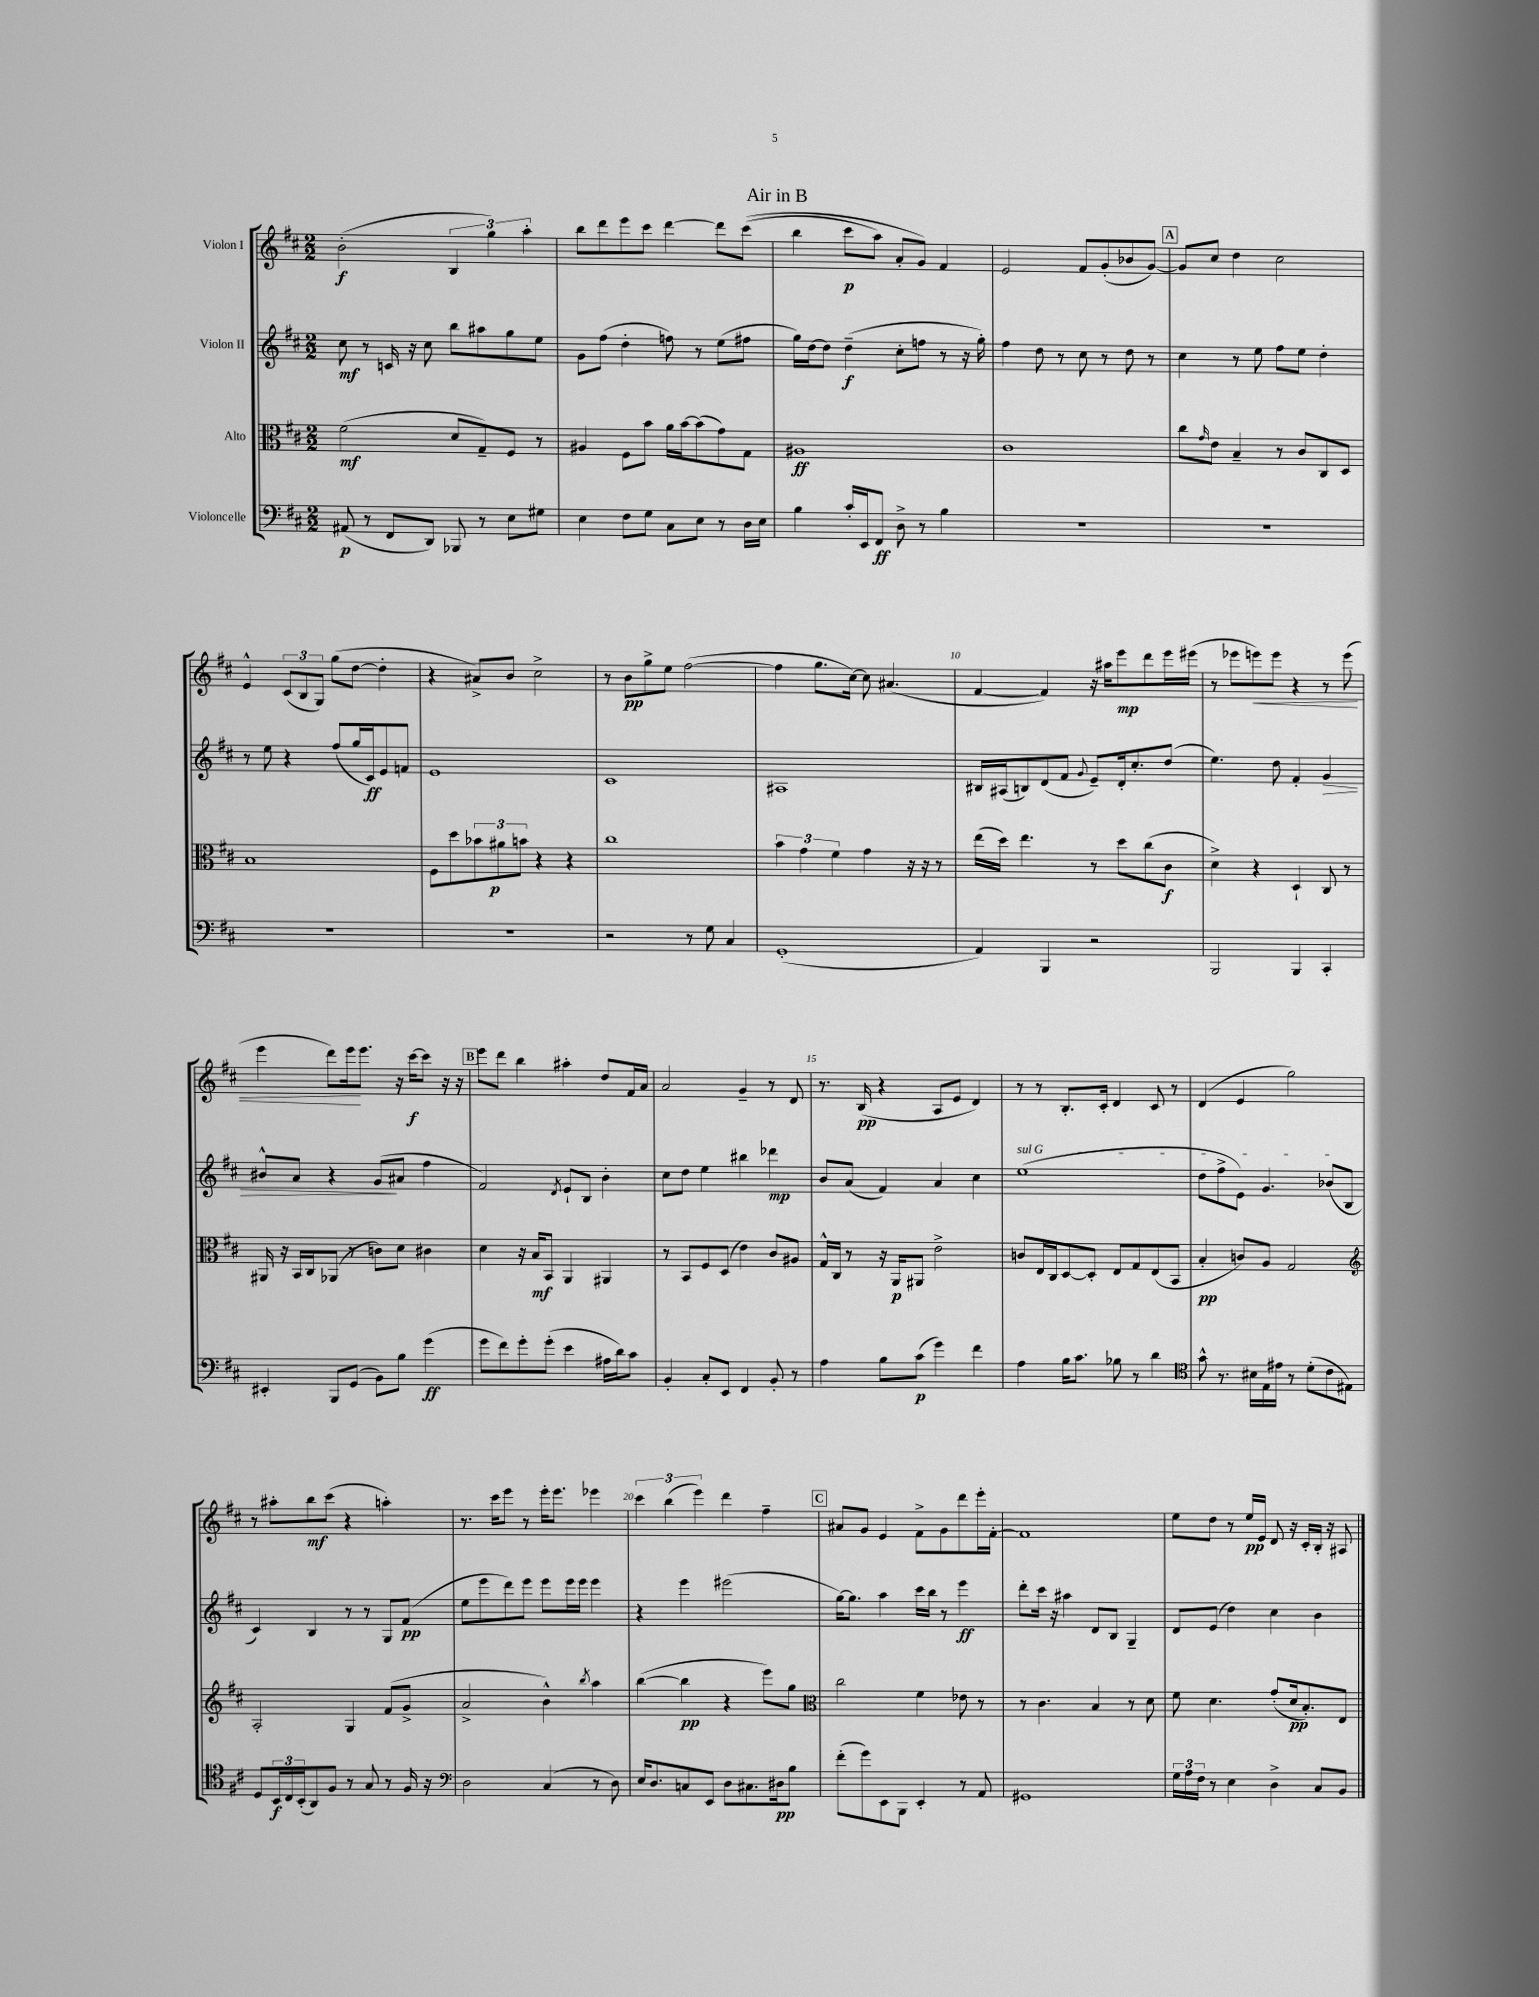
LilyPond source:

\header { title = "Air in B" }
<<
\new StaffGroup <<
\new Staff = "s0" \with { instrumentName = "Violon I" } {
    \clef treble \key d \major \numericTimeSignature \time 2/2
    b'2-.\f( \tuplet 3/2 { b4 g''4) a''4-. } |
    b''8 d'''8 e'''8 cis'''8 d'''4~ d'''8 cis'''8(\( |
    b''4 cis'''8\p a''8) a'8-. g'8\) fis'4 |
    e'2 fis'8 g'8-.( bes'8 g'8~) |
    \mark \markup { \box "A" } g'8 cis''8 d''4 cis''2 |
    e'4-^ \tuplet 3/2 { cis'8( b8 g8) } g''8( d''8~ d''4-. |
    r4 ais'8->) b'8 cis''2-> |
    r8 b'8\pp g''8-> e''8 fis''2~( |
    fis''4 g''8. cis''16~) cis''8 ais'4.( |
    fis'4~ fis'4) r16 ais''16 e'''8\mp d'''8 e'''16 eis'''16( |
    r8 ees'''8 e'''8\<) e'''8 r4 r8 e'''8( |
    e'''4 d'''8) e'''16\! e'''8. r16 cis'''16~\f cis'''8 r16 r16 |
    \mark \markup { \box "B" } e'''8 d'''8 b''4 ais''4-. d''8 fis'16 a'16 |
    a'2 g'4-- r8 d'8 |
    r8. b16\pp( r4 a8 e'8 d'4) |
    r8 r8 b8.-. cis'16-. d'4 cis'8 r8 |
    d'4( e'4 g''2) |
    r8 ais''8-. b''8\mf cis'''8( r4 a''4-.) |
    r8. cis'''16 e'''8 r8 e'''16-. e'''8. ees'''4 |
    \tuplet 3/2 { cis'''4 b''4( e'''4) } d'''4 fis''4-- |
    \mark \markup { \box "C" } ais'8 g'8 e'4 fis'8-> g'8 d'''8 e'''16-. fis'16~-. |
    fis'1 |
    e''8 d''8 r8 e''16\pp e'16 d'8 r16 cis'16-. b16-. r16 ais8 \bar "|." |
}
\new Staff = "s1" \with { instrumentName = "Violon II" } {
    \clef treble \key d \major \numericTimeSignature \time 2/2
    cis''8\mf r8 c'16 r16 cis''8 b''8 ais''8 g''8 e''8 |
    g'8 fis''8( d''4-. f''8) r8 e''8( fis''8 |
    g''16) d''16~ d''8 d''4--\f( cis''8-. f''8 r8 r16 g''16-.) |
    fis''4 d''8 r8 cis''8 r8 d''8 r8 |
    \mark \markup { \box "A" } cis''4 r8 e''8 fis''8 e''8 d''4-. |
    r8 e''8 r4 fis''8( g''16 cis'16\ff) e'8 f'8 |
    e'1 |
    cis'1 |
    ais1 |
    bis16 ais16( b8) d'8( fis'8 \appoggiatura { g'8 } e'8--) d'16-. cis''8.-. d''8( |
    e''4.) d''8 fis'4-. g'4\> |
    bis'8-^ a'8 r4 g'8\!( ais'8 fis''4 |
    \mark \markup { \box "B" } fis'2) \acciaccatura { d'8 } e'8-! b8 b'4-. |
    cis''8 d''8 e''4 bis''4 des'''4\mp |
    b'8 a'8( fis'4) a'4 cis''4 |
    \once \override TextSpanner.bound-details.left.text = \markup { \italic "sul G" } e''1\startTextSpan( |
    d''8 fis''8-> e'8) g'4. bes'8( b8\stopTextSpan |
    cis'4) b4 r8 r8 g8 fis'8\pp( |
    e''8 e'''8 d'''8) e'''8 e'''8 e'''16 e'''16 e'''4 |
    r4 e'''4 eis'''2( |
    \mark \markup { \box "C" } g''16~) g''8. a''4 cis'''16 b''16 r8 e'''4\ff |
    d'''8-. cis'''16 r16 ais''4 d'8 b8 g4-- |
    d'8 e'8( d''4) cis''4 b'4 \bar "|." |
}
\new Staff = "s2" \with { instrumentName = "Alto" } {
    \clef alto \key d \major \numericTimeSignature \time 2/2
    fis'2\mf( d'8 g8--) fis8 r8 |
    ais4 fis8 b'8 a'16 b'16~ b'8( g'8) g8 |
    ais1\ff |
    cis'1 |
    \mark \markup { \box "A" } cis''8 \grace { g'16 } e'8 b4-- r8 cis'8 cis8 d8 |
    b1 |
    fis8 d''8 \tuplet 3/2 { bes'8 ais'8\p b'8 } r4 r4 |
    cis''1 |
    \tuplet 3/2 { b'4 g'4 fis'4 } g'4 r16 r16 r8 |
    e''16( d''16) e''4. r8 d''8 cis''8( cis'8\f |
    d'4->) r4 d4-! cis8 r8 |
    ais,16 r16 b,16 cis16 aes,8( r8 c'8) d'8 cis'4 |
    \mark \markup { \box "B" } d'4 r16 b16\mf b,8 a,4 ais,4 |
    r8 b,8 fis8 d8( e'4) cis'8 ais8 |
    g16-^ cis16 r8 r16 a,16\p ais,8 e'2-> |
    c'8 e16 cis16 d8~ d8-. e8 g8 e8( b,8 |
    b4-.\pp c'8) a8 g2 |
    \clef treble a2-. g4 fis'8( g'8-> |
    a'2-> b'4-^) \acciaccatura { b''8 } a''4 |
    b''4~( b''4\pp r4 e'''8) g''8 |
    \mark \markup { \box "C" } \clef alto cis''2 fis'4 ees'8 r8 |
    r8 cis'4. b4 r8 d'8 |
    fis'8 d'4. g'8-.( d'16\pp b8.-.) e8 \bar "|." |
}
\new Staff = "s3" \with { instrumentName = "Violoncelle" } {
    \clef bass \key d \major \numericTimeSignature \time 2/2
    ais,8\p( r8 fis,8 d,8) bes,,8 r8 e8 gis8 |
    e4 fis8 g8 cis8 e8 r8 d16 e16 |
    b4 cis'16-. e,16 fis,8\ff d8-> r8 b4 |
    R1 |
    \mark \markup { \box "A" } R1 |
    R1 |
    R1 |
    r2 r8 g8 cis4 |
    g,1-.( |
    a,4) b,,4 r2 |
    b,,2 b,,4 cis,4-. |
    eis,4-. b,,8 g,8( b,8) b8 g'4\ff( |
    \mark \markup { \box "B" } g'8 fis'8) g'8-. g'8-.( e'4 ais16 d'16) cis'8 |
    b,4-. cis8-. e,8 fis,4 b,8-. r8 |
    a4 b8 cis'8\p( g'4) fis'4 |
    a4 b16 cis'8. bes8 r8 d'4 |
    \clef tenor g'8-^ r8. bis16 e16 eis'16 r8 d'8-.( cis'8 eis8) |
    d8 \tuplet 3/2 { b,16\f cis16 b,16-.( } a,8) fis8 r8 g8 r8 fis16 r16 |
    \clef bass d2 cis4( r8 d8) |
    e16 d8. c8 e,8 d8 cis8. dis16\pp b8 |
    \mark \markup { \box "C" } fis'8-.( g'8) e,8 b,,8 e,4-. r8 a,8 |
    gis,1 |
    \tuplet 3/2 { g16 a16 fis16 } r8 e4 d4-> cis8 b,8 \bar "|." |
}
>>
>>
\layout { \context { \Score \override BarNumber.break-visibility = ##(#f #t #t) barNumberVisibility = #(every-nth-bar-number-visible 5) } }
